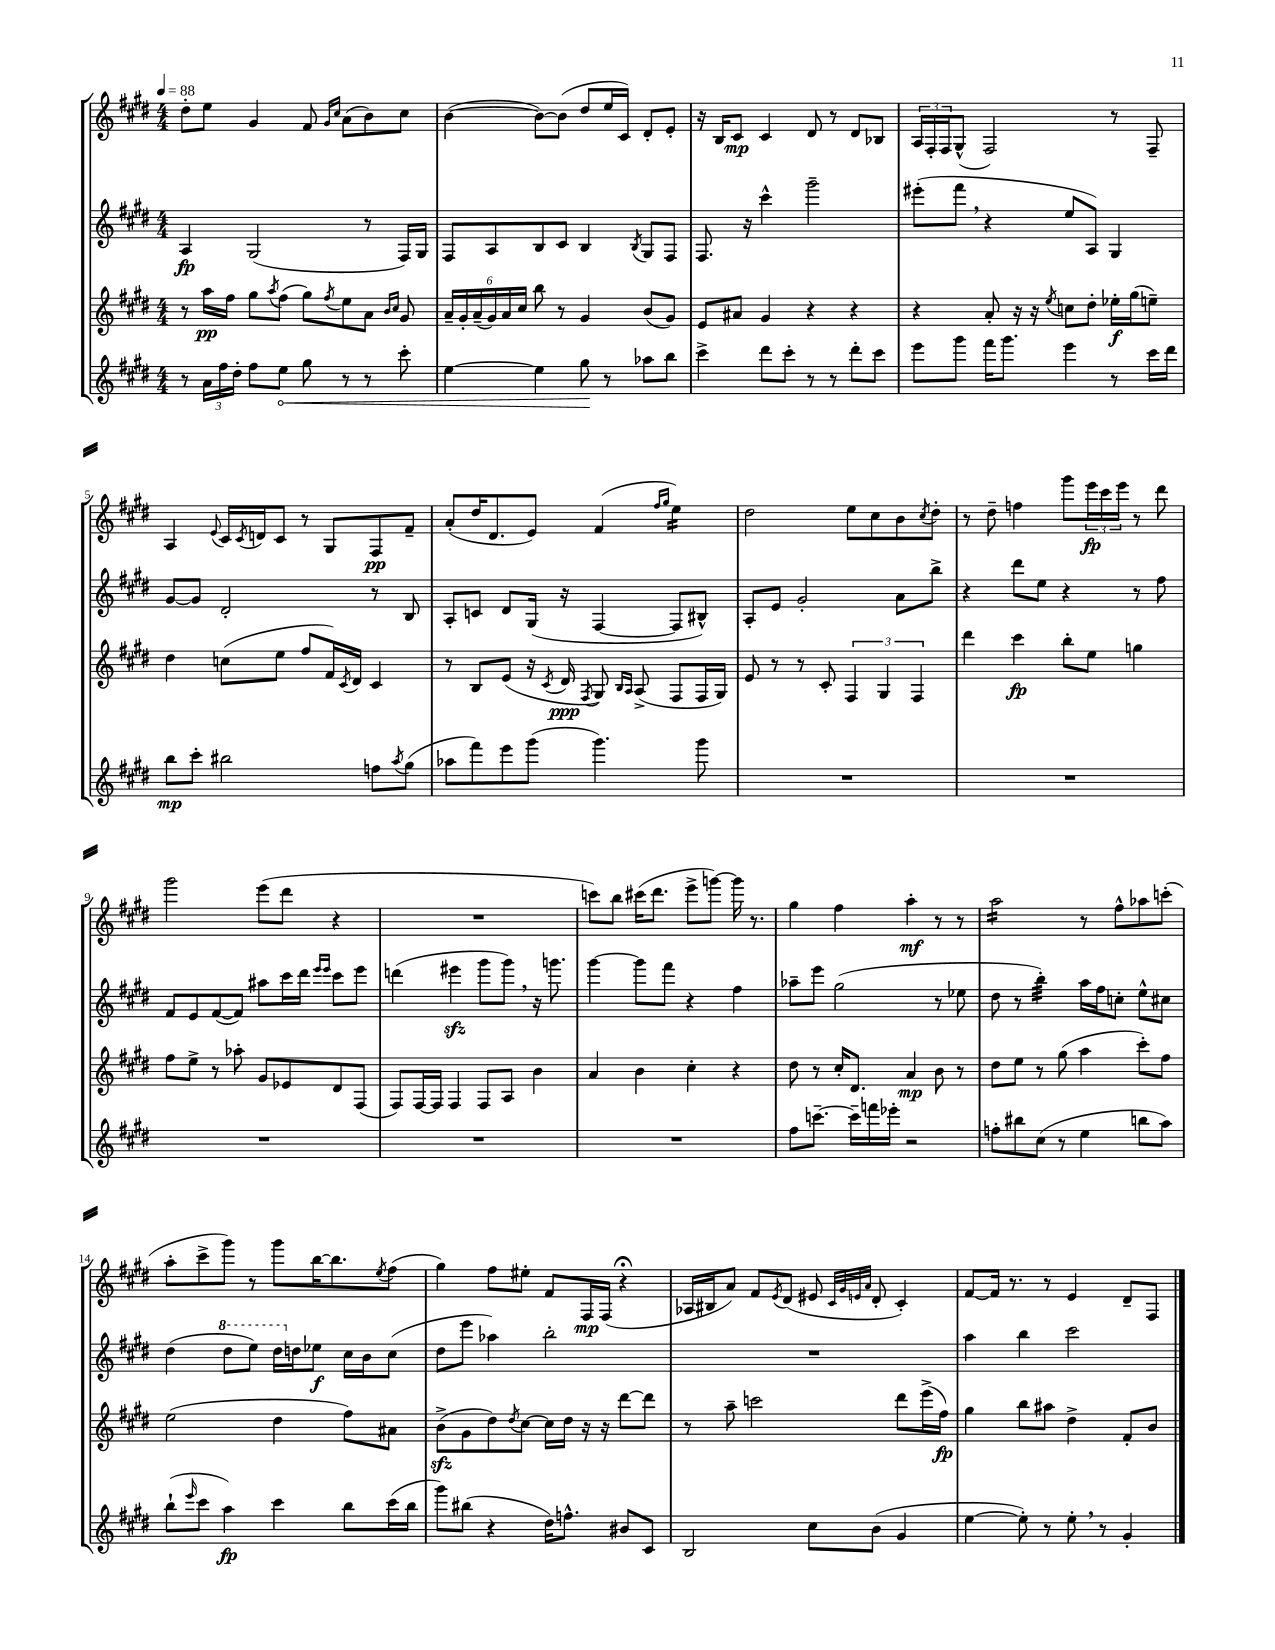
<<
\new StaffGroup <<
\new Staff = "s0" {
    \clef treble \key e \major \numericTimeSignature \time 4/4 \tempo 4 = 88
    dis''8-. e''8 gis'4 fis'8 \grace { gis'16 cis''16 } a'8( b'8) cis''8 |
    b'4~( b'8~) b'8( dis''8 e''16 cis'16) dis'8-. e'8-. |
    r16 b16 cis'8\mp cis'4 dis'8 r8 dis'8 bes8 |
    \tuplet 3/2 { a16 fis16-. fis16 } gis8-^( fis2) r8 fis8-- |
    a4 \appoggiatura { e'8 } cis'16 \acciaccatura { cis'8 } d'16 cis'8 r8 gis8 fis8\pp fis'8-- |
    a'8-.( dis''16 dis'8. e'8) fis'4( \grace { fis''16 gis''16 } e''4:16) |
    dis''2 e''8 cis''8 b'8 \acciaccatura { cis''8 } dis''8-. |
    r8 dis''8-- f''4 gis'''8 \tuplet 3/2 { e'''16\fp cis'''16 e'''16 } r8 dis'''8 |
    gis'''2 e'''8( dis'''8 r4 |
    R1 |
    c'''8) b''8 cis'''16( dis'''8. e'''8-> g'''8~) g'''16 r8. |
    gis''4 fis''4 a''4-.\mf r8 r8 |
    a''2:16 r8 fis''8-^ aes''8 c'''8-.( |
    a''8-. cis'''8-> gis'''8) r8 gis'''8 b''16~ b''8. \acciaccatura { e''8 } fis''8( |
    gis''4) fis''8 eis''8-. fis'8 fis16\mp fis16( r4\fermata |
    aes16 bis16 a'8) fis'8 \acciaccatura { e'8 } dis'8( eis'8 \grace { cis'32 gis'32 e'32 a'32 } dis'8-. cis'4-.) |
    fis'8~ fis'16 r8. r8 e'4 dis'8-- fis8 \bar "|." |
}
\new Staff = "s1" {
    \clef treble \key e \major \numericTimeSignature \time 4/4
    a4\fp gis2( r8 fis16) gis16 |
    fis8 a8 b8 cis'8 b4 \acciaccatura { b8 } gis8 fis8 |
    fis8. r16 cis'''4-^ gis'''2-- |
    eis'''8-.( fis'''8 \breathe r4 e''8 a8) gis4 |
    gis'8~ gis'8 dis'2-. r8 b8 |
    a8-. c'8 dis'8 gis16( r16 fis4~ fis8 bis8-^) |
    a8-. e'8 gis'2-. a'8 b''8-> |
    r4 dis'''8 e''8 r4 r8 fis''8 |
    fis'8 e'8 fis'8~( fis'8) ais''8 cis'''16 dis'''16 \grace { e'''16 e'''16 } cis'''8 e'''8 |
    d'''4( eis'''4\sfz gis'''8 gis'''8) \breathe r16 g'''8. |
    gis'''4~ gis'''8 fis'''8 r4 fis''4 |
    aes''8-- e'''8 gis''2( r8 ees''8 |
    dis''8 r8 b''4:32-.) a''16 fis''16 c''8-. e''8-^ cis''8 |
    dis''4( \ottava #1 dis'''8 e'''8) dis'''16 \ottava #0 d''16 ees''8\f cis''16 b'16 cis''8( |
    dis''8 e'''8 aes''4) b''2-. |
    R1 |
    a''4 b''4 cis'''2 \bar "|." |
}
\new Staff = "s2" {
    \clef treble \key e \major \numericTimeSignature \time 4/4
    r8 a''16\pp fis''16 gis''8 \acciaccatura { a''8 } fis''8( gis''8) \acciaccatura { fis''8 } e''8 a'8 \grace { b'16 cis''16 } gis'8 |
    \tuplet 6/4 { a'16-- gis'16-. a'16--( gis'16) a'16 cis''16 } b''8 r8 gis'4 b'8( gis'8) |
    e'8 ais'8 gis'4 r4 r4 |
    r4 a'8-. r16 r16 \acciaccatura { e''8 } c''8 dis''8-. ees''16-.\f gis''16( e''8--) |
    dis''4 c''8( e''8 fis''8 fis'16) \acciaccatura { cis'8 } dis'16 cis'4 |
    r8 b8 e'8( r16 \acciaccatura { cis'8 } dis'16\ppp \acciaccatura { fis8 } gis8) \grace { b16 a16 } a8->( fis8 fis16 gis16) |
    e'8 r8 r8 cis'8-. \tuplet 3/2 { fis4 gis4 fis4 } |
    dis'''4 cis'''4\fp b''8-. e''8 g''4 |
    fis''8 e''8-> r8 aes''8-. gis'8 ees'8 dis'8 fis8( |
    fis8) fis16~ fis16 fis4 fis8 a8 b'4 |
    a'4 b'4 cis''4-. r4 |
    dis''8 r8 cis''16-. dis'8. a'4\mp b'8 r8 |
    dis''8 e''8 r8 gis''8( a''4 cis'''8-.) fis''8 |
    e''2( dis''4 fis''8) ais'8 |
    b'8->\sfz( gis'8 dis''8) \acciaccatura { dis''8 } cis''8~ cis''16 dis''16 r16 r16 dis'''8~ dis'''8 |
    r8 a''8-- c'''2 dis'''8 e'''16->( fis''16\fp) |
    gis''4 b''8 ais''8 dis''4-> fis'8-. b'8 \bar "|." |
}
\new Staff = "s3" {
    \clef treble \key e \major \numericTimeSignature \time 4/4
    r8 \tuplet 3/2 { a'16 fis''16 dis''16-. } fis''8 \once \override Hairpin.circled-tip = ##t e''8\< gis''8 r8 r8 cis'''8-. |
    e''4~ e''4 gis''8\! r8 aes''8 b''8 |
    cis'''4-> dis'''8 cis'''8-. r8 r8 dis'''8-. cis'''8 |
    e'''8 gis'''8 fis'''16 gis'''8. e'''4 r8 cis'''16 dis'''16 |
    b''8\mp cis'''8-. bis''2 f''8 \acciaccatura { a''8 } gis''8( |
    aes''8 fis'''8) e'''8 gis'''8( gis'''4.) gis'''8 |
    R1 |
    R1 |
    R1 |
    R1 |
    R1 |
    fis''8 c'''8.~-- c'''16-- f'''16 ees'''16-. r2 |
    f''8-. bis''8 cis''8( r8 e''4 b''8 a''8) |
    b''8-!( \grace { e'''16 } cis'''8 a''4\fp) cis'''4 b''8 cis'''16( b''16 |
    gis'''8) bis''8( r4 dis''16) f''8.-^ bis'8 cis'8 |
    b2 cis''8 b'8( gis'4 |
    e''4~ e''8-.) r8 e''8-. \breathe r8 gis'4-. \bar "|." |
}
>>
>>
